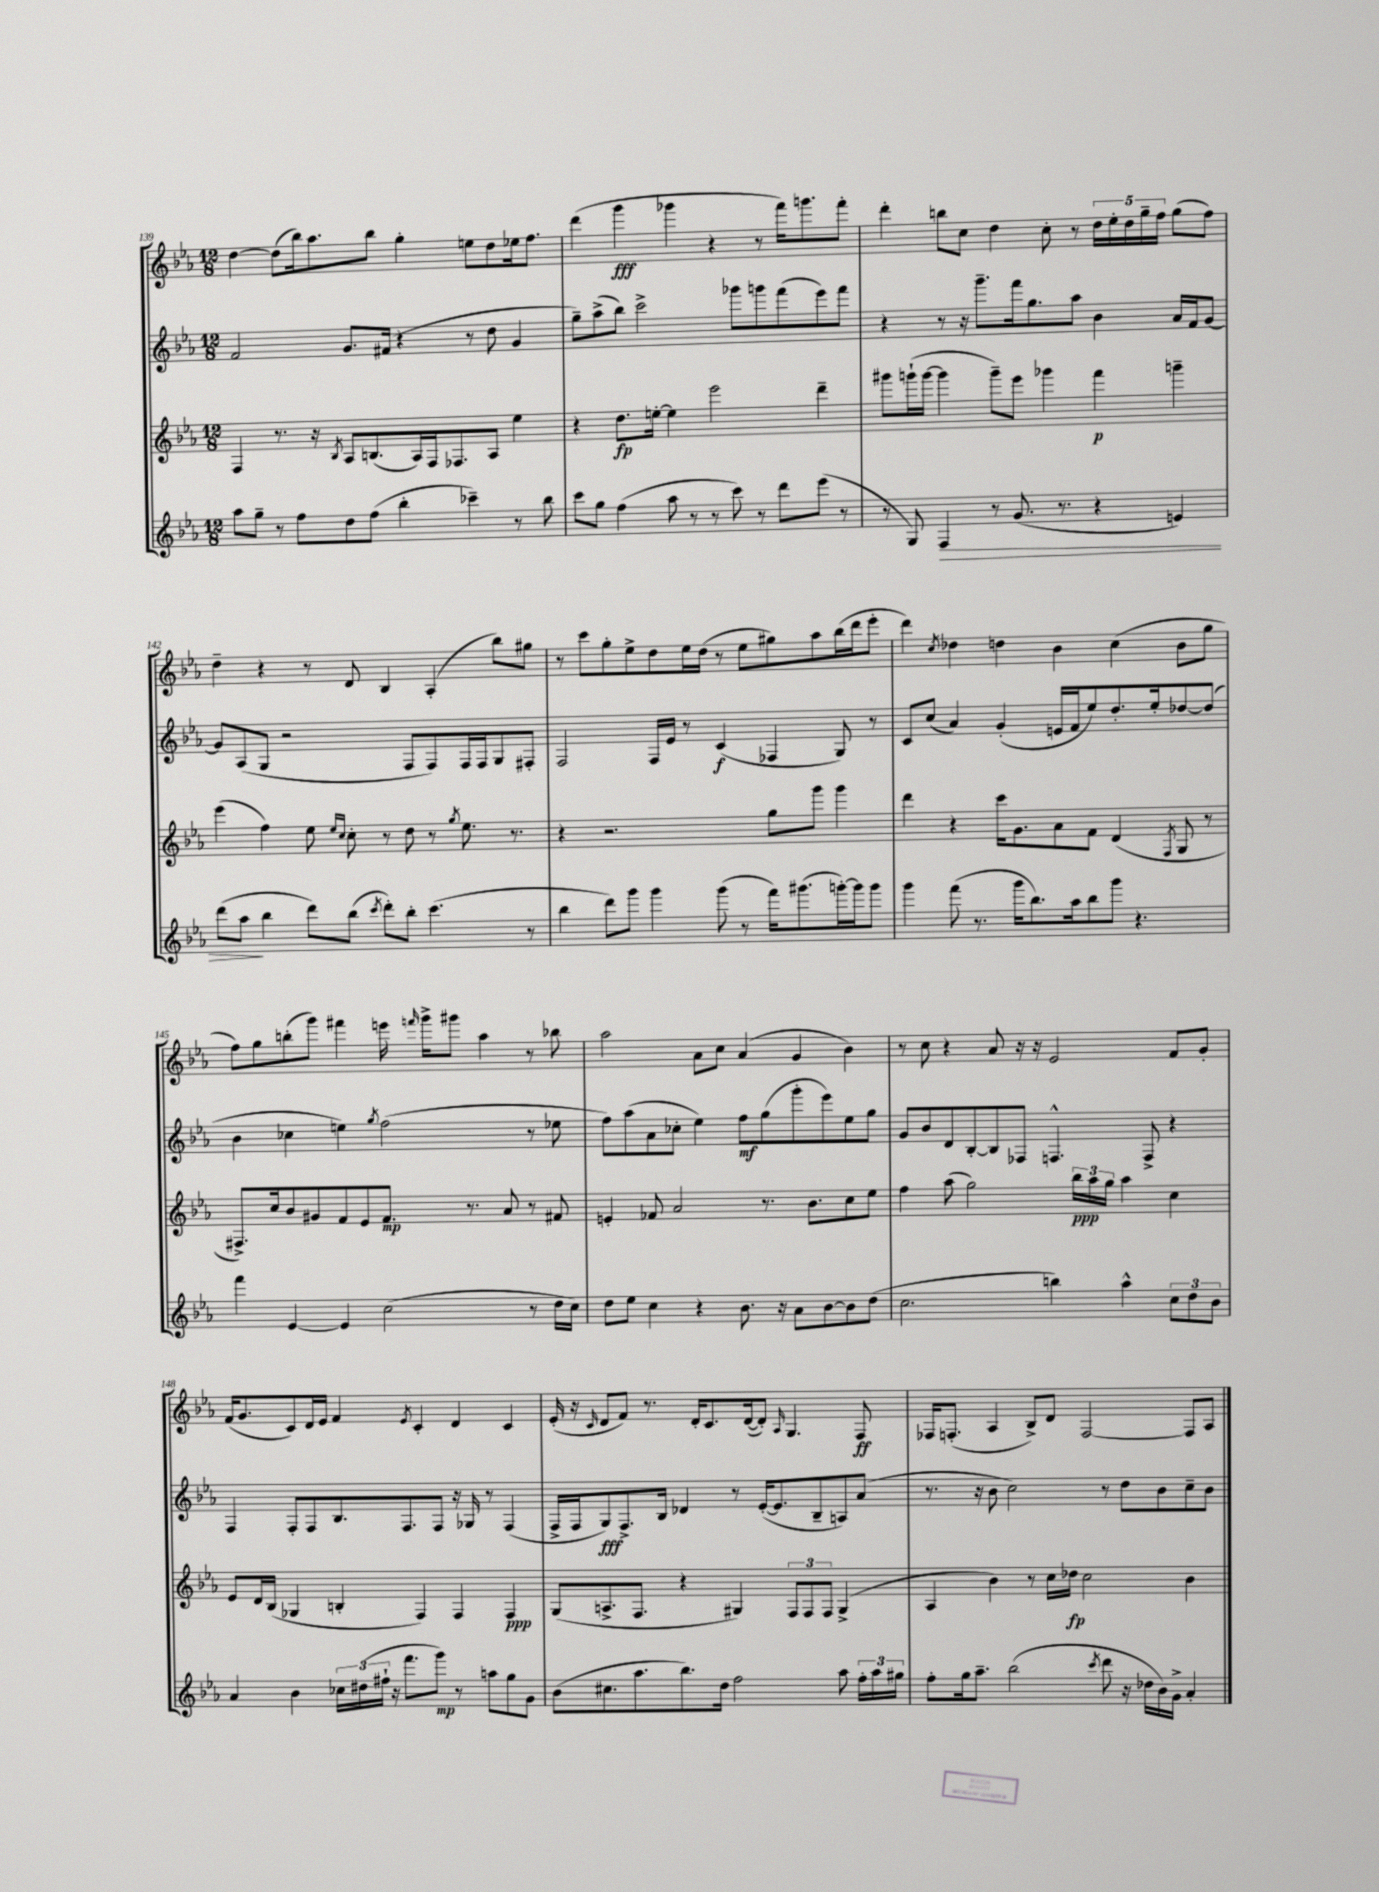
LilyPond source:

<<
\new StaffGroup <<
\new Staff = "s0" {
    \clef treble \key ees \major \numericTimeSignature \time 12/8
    \autoBeamOff d''4~ d''8[( bes''16) aes''8. bes''8] g''4-. e''8[ d''8 ees''16 f''8.] |
    d'''4( g'''4\fff ges'''4 r4 r8 f'''16[) g'''8. f'''8]-. |
    d'''4-. b''8[ c''8] d''4 c''8-. r8 \tuplet 5/4 { d''16[ ees''16-. d''16 g''16-- f''16] } g''8[( f''8]) |
    d''4-- r4 r8 d'8 bes4 aes4-.( bes''8[) gis''8] |
    r8 c'''8[ g''8-. ees''8-> d''8 ees''16 d''16]( r8 ees''8[ gis''8) aes''8 bes''16( d'''16 ees'''8]-. |
    d'''4) \acciaccatura { c''8 } des''4 d''4 bes'4 c''4( bes'8[ g''8] |
    f''8[) g''8 b''8-.( g'''8]) fis'''4 e'''16 \grace { f'''16 } g'''16[-> gis'''8] aes''4 r8 bes''8 |
    aes''2 aes'8[ c''8] aes'4( g'4 bes'4) |
    r8 c''8 r4 aes'8 r16 r16 ees'2 f'8[ g'8]-. |
    f'16[( g'8. c'8) d'16 ees'16] f'4 \acciaccatura { ees'8 } c'4-. d'4 c'4 |
    ees'16-.( r16 \grace { c'16 } d'8[ f'8]) r8. d'16[-. c'8. d'16~( d'8]-.) \grace { aes16 } g4. f8\ff |
    fes16[ f8.]-.( aes4 bes8[->) d'8] f2~ f8[ aes8] \bar "|." |
}
\new Staff = "s1" {
    \clef treble \key ees \major \numericTimeSignature \time 12/8
    \autoBeamOff f'2 g'8.[ fis'16]( r4 r8 d''8 g'4 |
    g''8[--) aes''8->( bes''8]) c'''2-> ges'''8[ g'''8 f'''8( ees'''8) f'''8] |
    r4 r8 r16 g'''8.[-- f'''16 g''8. aes''8] bes'4 aes'16[ f'16 g'8]~ |
    g'8[ aes8( g8] r2 f8[ f8) f16 f16 g8 fis8]-. |
    f2 f16[ ees'16] r8 c'4\f( fes4 g8) r8 |
    c'8[ c''8]( aes'4) g'4-.( e'16[ f'16 ees''8) d''8.-. ees''16-. des''8~ des''8]( |
    bes'4 ces''4 e''4) \acciaccatura { g''8 } f''2( r8 ees''8 |
    f''8[) aes''8( aes'8 ces''8]-. ees''4) f''8[\mf g''8( g'''8-. ees'''8) ees''8 g''8] |
    g'8[ bes'8 d'8 bes8~-. bes8 fes8] f4.-^ f8-> r4 |
    f4 f8[-. f8 bes8. f8. f8] r16 ges16 r8 f4( |
    f16[-> f16 g8\fff) f8.-> bes16] des'4 r8 ees'16[~-.( ees'8. bes8-- a8) aes'8]( |
    r8. r16 bes'8 c''2) r8 d''8[ bes'8 c''8-- bes'8] \bar "|." |
}
\new Staff = "s2" {
    \clef treble \key ees \major \numericTimeSignature \time 12/8
    \autoBeamOff f4 r8. r16 \acciaccatura { bes8 } aes8[ b8.( aes16) f16 fes8. aes8] ees''4 |
    r4 d''8.[\fp e''16]~-. e''4 ees'''2 d'''4-- |
    gis'''8[ g'''16-!( g'''16]~ g'''4 g'''8[--) ees'''8] ges'''4 f'''4\p g'''4-- |
    ees'''4( f''4) ees''8 \grace { ees''16[ c''16] } c''8-. r8 d''8 r8 \acciaccatura { g''8 } ees''8. r8. |
    r4 r2. g''8[ g'''8] g'''4 |
    d'''4 r4 c'''16[ g'8. aes'8 f'8] d'4( \acciaccatura { f8 } g8 r8 |
    fis8.[->) c''16 bes'8 gis'8 f'8 ees'8 f'8.]\mp r8. aes'8 r8 fis'8 |
    e'4-. fes'8 aes'2 r8. bes'8.[ c''8 ees''8] |
    f''4 aes''8( g''2) \tuplet 3/2 { bes''16[\ppp aes''16 g''16] } aes''4 c''4 |
    ees'8[ d'16 bes16]( ges4 b4-. f4) f4 f4\ppp |
    g8[( a8.-> f8.] r4 gis4) \tuplet 3/2 { f8[ f8 f8] } gis4->( |
    aes4 bes'4) r8 c''16[ des''16]\fp c''2 bes'4 \bar "|." |
}
\new Staff = "s3" {
    \clef treble \key ees \major \numericTimeSignature \time 12/8
    \autoBeamOff aes''8[ g''8]-- r8 f''8[ d''8 f''8]( bes''4-. ces'''4--) r8 bes''8 |
    c'''8[ g''8] f''4( aes''8 r8 r8 c'''8) r8 d'''8[ ees'''8]( r8 |
    r8 g8) f4\> r8 g'8.( r8. r4 e'4) |
    d'''8[( aes''8]\! bes''4 d'''8[) bes''8]( \acciaccatura { c'''8 } d'''8[-.) bes''8]-. c'''4.( r8 |
    bes''4 d'''8[) g'''8] g'''4 g'''8( r8 f'''16[) gis'''8.( g'''16~-.) g'''16 g'''8] |
    g'''4 f'''8( r8. g'''16[ bes''8.) aes''16 bes''8 g'''8] r4. |
    f'''4 ees'4~ ees'4 c''2( r8 d''16[ c''16]) |
    d''8[ ees''8] c''4 r4 bes'8. r16 aes'8[ bes'8~ bes'8 d''8]( |
    c''2. b''4) aes''4-^ \tuplet 3/2 { c''8[ d''8 bes'8] } |
    aes'4 bes'4 \tuplet 3/2 { ces''16[ dis''16( fis''16]-! } r16 f'''8.[ g'''8]\mp) r8 a''8[ g''8 g'8] |
    bes'8[( cis''8. aes''8. bes''8.) d''16] f''2 aes''8 \tuplet 3/2 { f''16[-. aes''16 gis''16] } |
    f''8[-. g''16 aes''8.]-- bes''2( \acciaccatura { c'''8 } d'''8 r16 des''16[ bes'16) g'16]-> aes'4-. \bar "|." |
}
>>
>>
\layout { \context { \Score currentBarNumber = #139 } }
